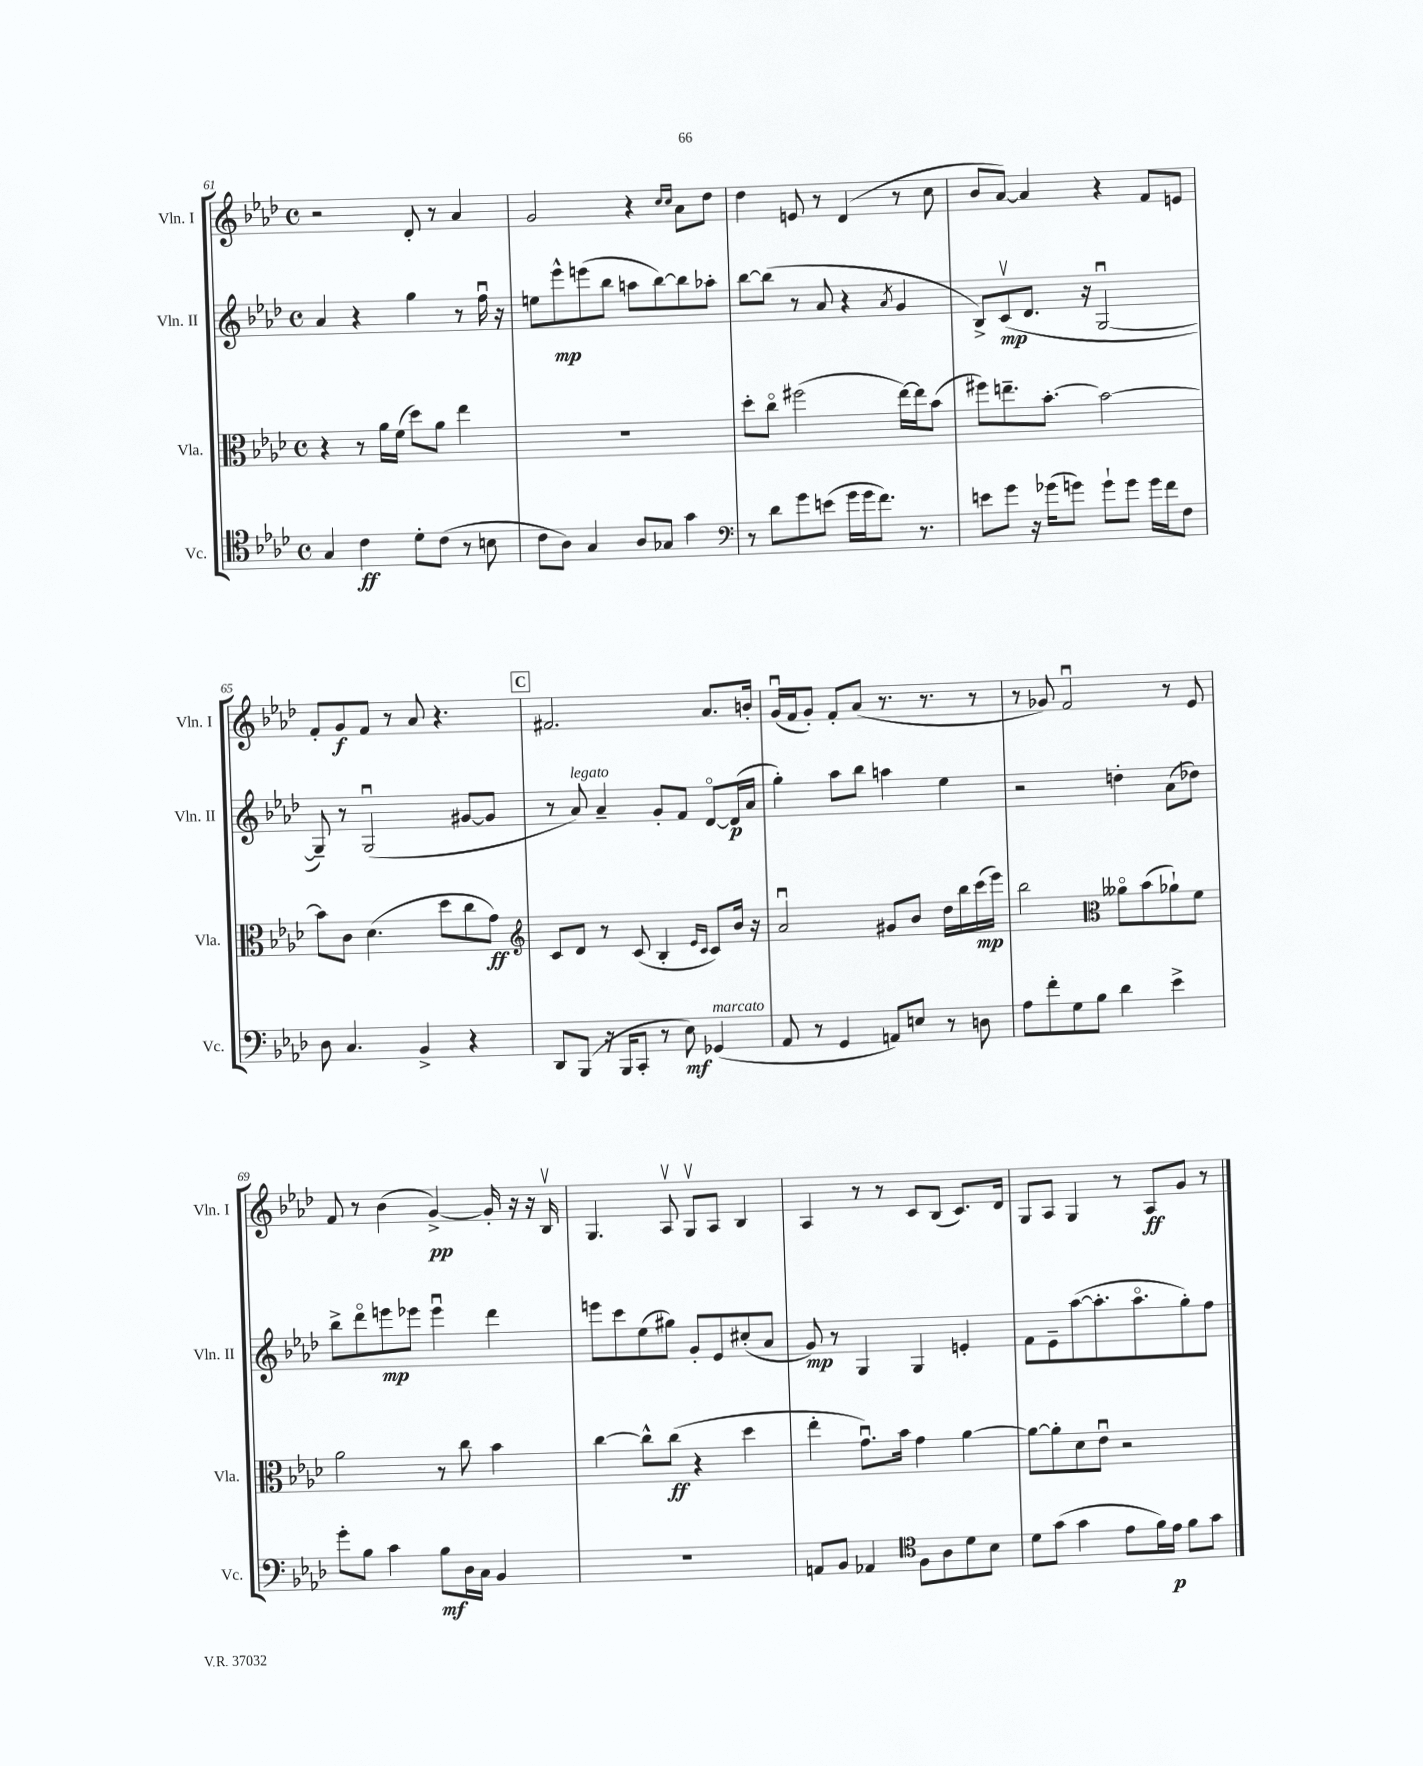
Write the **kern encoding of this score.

**kern	**kern	**kern	**kern
*staff4	*staff3	*staff2	*staff1
*clefC4	*clefC3	*clefG2	*clefG2
*k[b-e-a-d-]	*k[b-e-a-d-]	*k[b-e-a-d-]	*k[b-e-a-d-]
*M4/4	*M4/4	*M4/4	*M4/4
*met(c)	*met(c)	*met(c)	*met(c)
4G	4r	4a-	2r
4c	8r	4r	.
.	16a-	.	.
.	(16f	.	.
8d-'	8dd-)	4gg	8d-'
(8c	8a-	.	8r
8r	4ee-	8r	4a-
8B	.	16ffu	.
.	.	16r	.
=	=	=	=
8c	1r	8ee	2g
8A-)	.	8eee-^^	.
4G	.	(8eee	.
.	.	8bb-	.
8A-	.	8aa	4r
8G-	.	[8bb-)	.
.	.	.	16qqcc
.	.	.	16qqcc
4g	.	8bb-]	8a-
.	.	8aa-'	8dd-
=	=	=	=
*clefF4	*	*	*
8r	8dd-'	[8bb-	4dd-
8d-	8cco	(8bb-]	.
8g	(2ff#	8r	8e
(8e	.	8a-	8r
16g	.	4r	(4d-
16g	.	.	.
8.f)	.	.	.
.	.	8qa-	.
.	[16ee-)	4g	8r
8.r	16ee-]	.	.
.	(8b-	.	8cc
=	=	=	=
8e	8ff#)	8B-^)	8b-
8g	8.ee~	(8cv	[8a-)
16r	.	8.d-	4a-]
(16g-	[8.b-'	.	.
8g)	.	.	.
.	.	16r	.
8g`	2b-_	[2Gu	4r
8g	.	.	.
16g	.	.	8f
16f	.	.	.
8F	.	.	8e
=	=	=	=
8D-	8b-]	8G~])	8f'
4.C	8c	8r	8g
.	(4.d-	(2Gu	8f
.	.	.	8r
4BB-^	.	.	8a-
.	8dd-	.	4.r
4r	8cc	[8g#	.
.	8g)	8g#]	.
=	=	=	=
*	*clefG2	*	*
8DD-	8c	8r	2.f#
(8BBB-	8d-	8a-)	.
16r	8r	4a-~	.
16BBB-	.	.	.
8CC'	(8c	.	.
8r	4B-'	8g'	.
8E-)	.	8f	.
.	16qqe-	.	.
.	16qqc	.	.
(4GG-	8c)	[8d-o	8.a-
.	16b-	(16d-]	.
.	16r	16a-	16b'
=	=	=	=
8AA-	2a-u	4gg')	(16gu
.	.	.	16f
8r	.	.	8g')
4GG	.	8aa-	8f'
.	.	8bb-	(8a-
8AA)	8g#	4aa	8.r
8E	8b-	.	.
.	.	.	8.r
8r	16dd-	4ee-	.
.	16bb-	.	.
8D	(16ccc	.	8r
.	16eee-)	.	.
=	=	=	=
8A-	2bb-	2r	8r
8f'	.	.	8g-)
8G	.	.	2fu
8B-	.	.	.
*	*clefC3	*	*
4d-	8a--o	4dd'	.
.	(8b-	.	.
4e-^	8a-`)	(8a-	8r
.	8f	8dd-)	8e-
=	=	=	=
8g'	2a-	8bb-^	8f
8B-	.	8ddd-o	8r
4c	.	8eee	(4b-
.	.	8eee-	.
8B-	8r	4eee-u	[4g^)
16D-	8cc	.	.
16C	.	.	.
4BB-	4b-	4ddd-	16g']
.	.	.	16r
.	.	.	16r
.	.	.	16B-v
=	=	=	=
1r	[4cc	8eee	4.G
.	.	8ccc	.
.	8cc^^]	(8ee-	.
.	(8cc	8gg#)	8A-v
.	4r	8g'	8Gv
.	.	8e-	8A-
.	4dd-	(8cc#'	4B-
.	.	8a-	.
=	=	=	=
8AA	4ee-'	8g)	4A-
8BB-	.	8r	.
4AA-	8.gu)	4G	8r
.	.	.	8r
.	16b-	.	.
*clefC4	*	*	*
8F	4g	4G	8c
8A-	.	.	(8B-
8d-	[4a-	4e'	8.c)
8B-	.	.	.
.	.	.	16d-
=	=	=	=
8d-	8a-_	8f	8G
(8g	8a-']	8e-~	8A-
4g	8d-	([8aa-	4G
.	8e-u	8.aa-']	.
8e-	2r	.	8r
.	.	8.aa-o	.
16f)	.	.	8A-
16e-	.	.	.
8f	.	8gg')	8g
8g	.	8ff	8r
==	==	==	==
*-	*-	*-	*-
